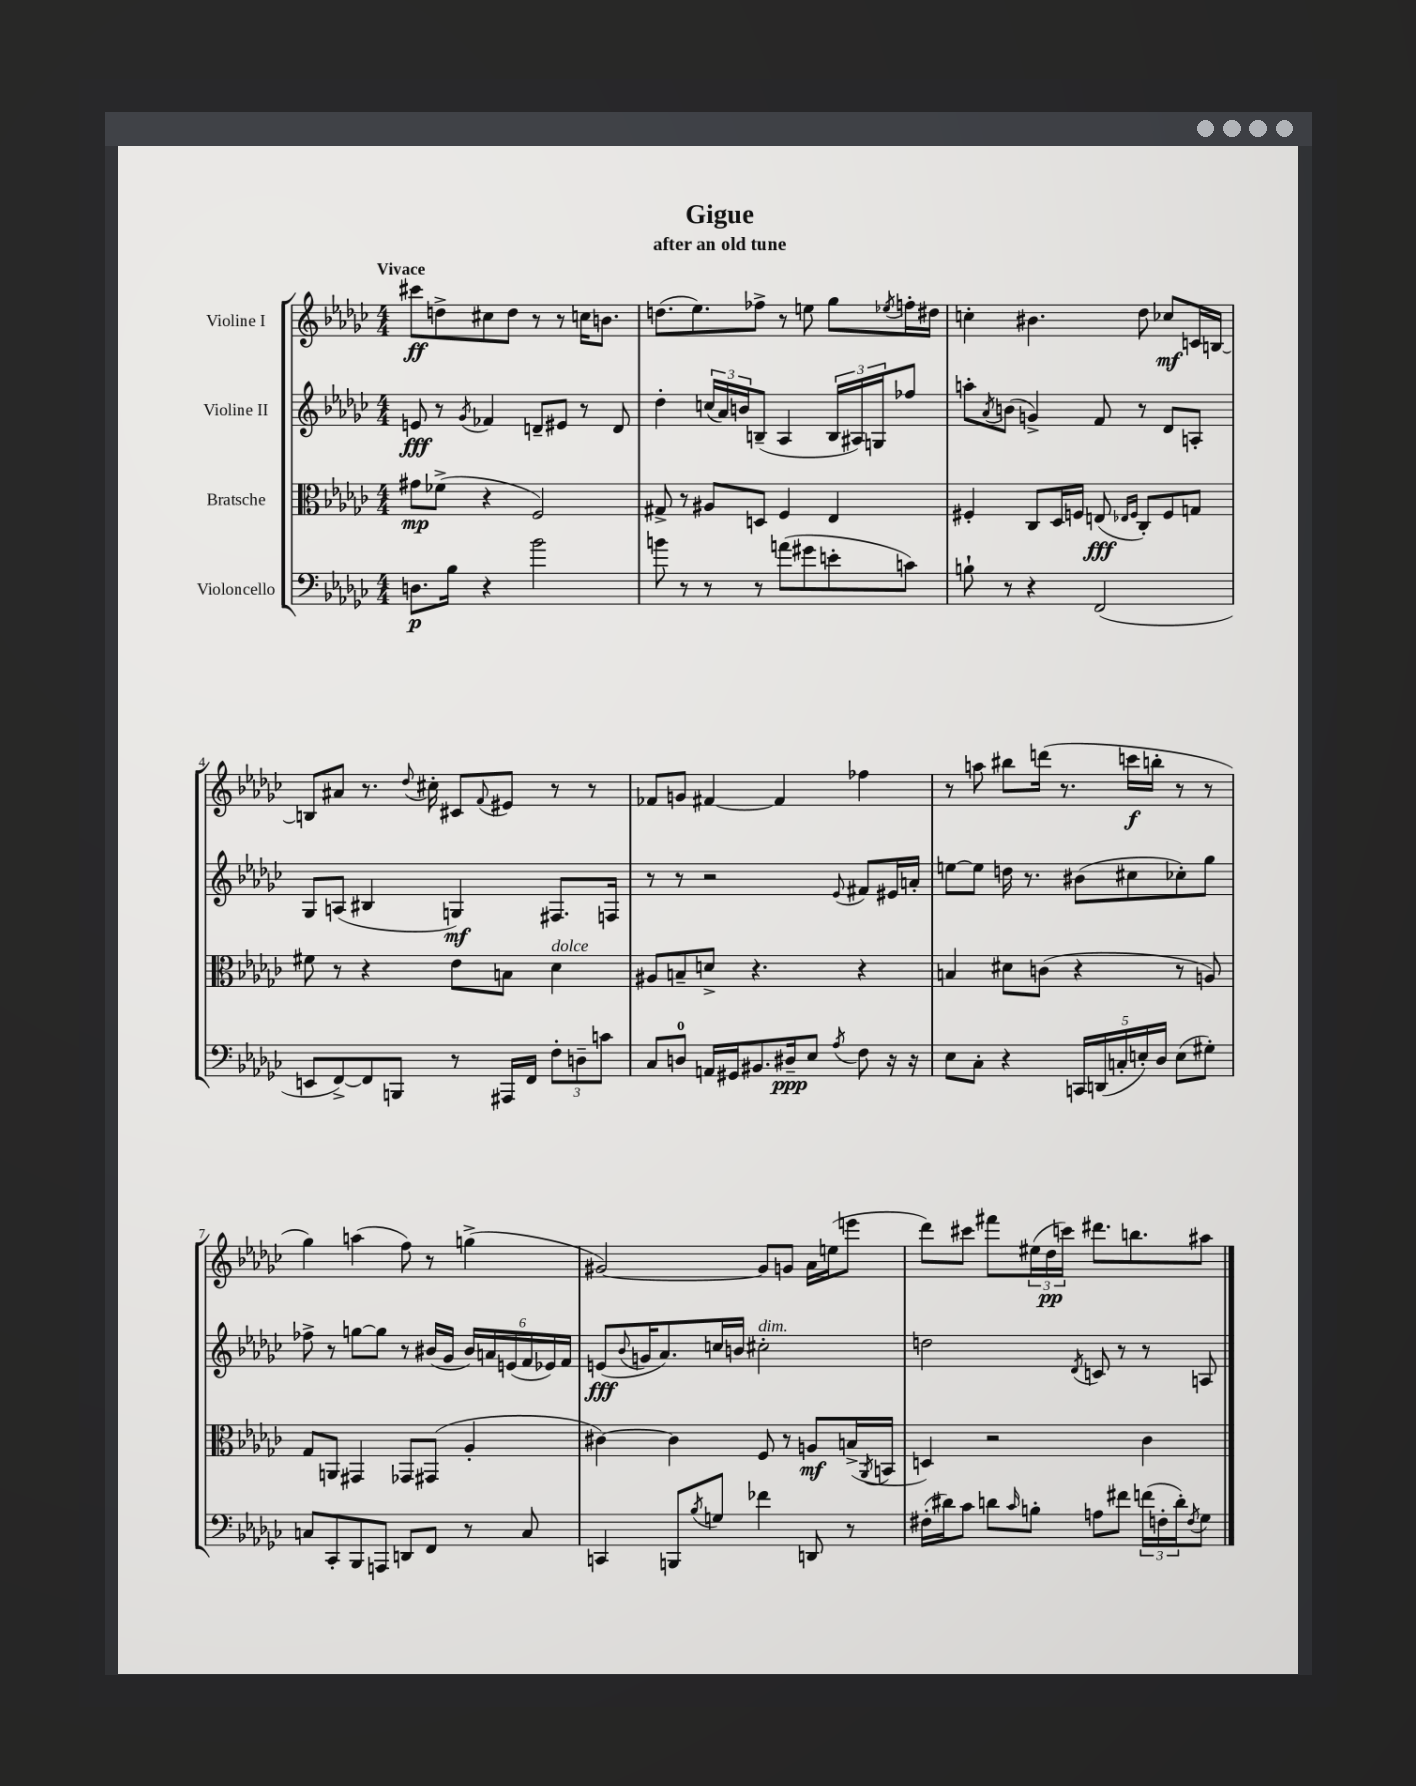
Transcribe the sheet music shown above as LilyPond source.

\header { title = "Gigue" subtitle = "after an old tune" }
<<
\new StaffGroup <<
\new Staff = "s0" \with { instrumentName = "Violine I" } {
    \clef treble \key ges \major \numericTimeSignature \time 4/4 \tempo "Vivace"
    cis'''8\ff d''8-> cis''8 d''8 r8 r8 c''16 b'8. |
    d''8.( ees''8.) fes''8-> r8 e''8 ges''8 \acciaccatura { ees''8 } f''16-. dis''16 |
    c''4-. bis'4. des''8 ces''8\mf c'16 b16~ |
    b8 ais'8 r8. \appoggiatura { des''8 } cis''16-. cis'8 \appoggiatura { f'8 } eis'8 r8 r8 |
    fes'8 g'8 fis'4~ fis'4 fes''4 |
    r8 a''8 bis''8 d'''16( r8. c'''16\f b''16-. r8 r8 |
    ges''4) a''4( f''8) r8 g''4->( |
    gis'2~) gis'8 g'8 aes'16 e''16( e'''8 |
    des'''8) cis'''8 fis'''8 \tuplet 3/2 { eis''16( des''16\pp c'''16) } dis'''8. b''8. ais''8 \bar "|." |
}
\new Staff = "s1" \with { instrumentName = "Violine II" } {
    \clef treble \key ges \major \numericTimeSignature \time 4/4
    e'8\fff r8 \acciaccatura { ges'8 } fes'4 d'8-- eis'8 r8 d'8 |
    des''4-. \tuplet 3/2 { c''16( aes'16) b'16 } b8--( aes4 \tuplet 3/2 { b16 ais16) g16 } fes''8 |
    a''8-. \acciaccatura { aes'8 } b'8( g'4->) f'8 r8 des'8 a8-. |
    ges8 a8( bis4 g4\mf) fis8. f16 |
    r8 r8 r2 \appoggiatura { ees'8 } fis'8 eis'16 a'16-. |
    e''8~ e''8 d''16 r8. bis'8( cis''8 ces''8-.) ges''8 |
    fes''8-> r8 g''8~ g''8 r8 bis'16( ges'16 \tuplet 6/4 { bis'16) a'16 e'16( f'16 ees'16) f'16 } |
    e'8\fff( \appoggiatura { bes'8 } g'16 aes'8.) c''16 b'16 cis''2-.^\markup { \italic "dim." } |
    d''2 \acciaccatura { des'8 } c'8 r8 r8 a8 \bar "|." |
}
\new Staff = "s2" \with { instrumentName = "Bratsche" } {
    \clef alto \key ges \major \numericTimeSignature \time 4/4
    gis'8\mp fes'8->( r4 f2) |
    gis8-> r8 ais8 d8 f4 ees4 |
    fis4-. ces8 des16 f16 e8\fff( \grace { ees16 f16 } ces8-.) f8 g8 |
    fis'8 r8 r4 ees'8 b8 des'4^\markup { \italic "dolce" } |
    ais8 b8-- d'8-> r4. r4 |
    b4 dis'8 c'8( r4 r8 a8) |
    ges8 a,8 gis,4 ges,8 gis,8( aes4-. |
    cis'4~) cis'4 f8 r8 a8\mf b16->( \acciaccatura { aes,8 } b,16 |
    d4) r2 ces'4 \bar "|." |
}
\new Staff = "s3" \with { instrumentName = "Violoncello" } {
    \clef bass \key ges \major \numericTimeSignature \time 4/4
    d8.\p bes16 r4 bes'2 |
    b'8 r8 r8 r8 a'8( gis'8 e'8-. c'8) |
    b8-! r8 r4 f,2( |
    e,8 f,8~->) f,8 b,,8 r8 ais,,16 f,16 \tuplet 3/2 { f8-. d8-- c'8 } |
    ces8 d8-0 a,16 gis,16 bis,8. dis16--\ppp ees8 \acciaccatura { aes8 } f8 r16 r16 |
    ees8 ces8-. r4 \tuplet 5/4 { c,16 d,16( c16-. e16-.) des16 } e8( gis8-.) |
    c8 ces,8-. bes,,8 a,,8 d,8 f,8 r8 c8 |
    c,4 b,,8 \acciaccatura { bes8 } g8 fes'4 d,8 r8 |
    fis16-.( dis'16) ces'8 d'8 \grace { ces'16 } b8-. a8 fis'8 \tuplet 3/2 { f'16( f16-. d'16-.) } \acciaccatura { f8 } ges8 \bar "|." |
}
>>
>>
